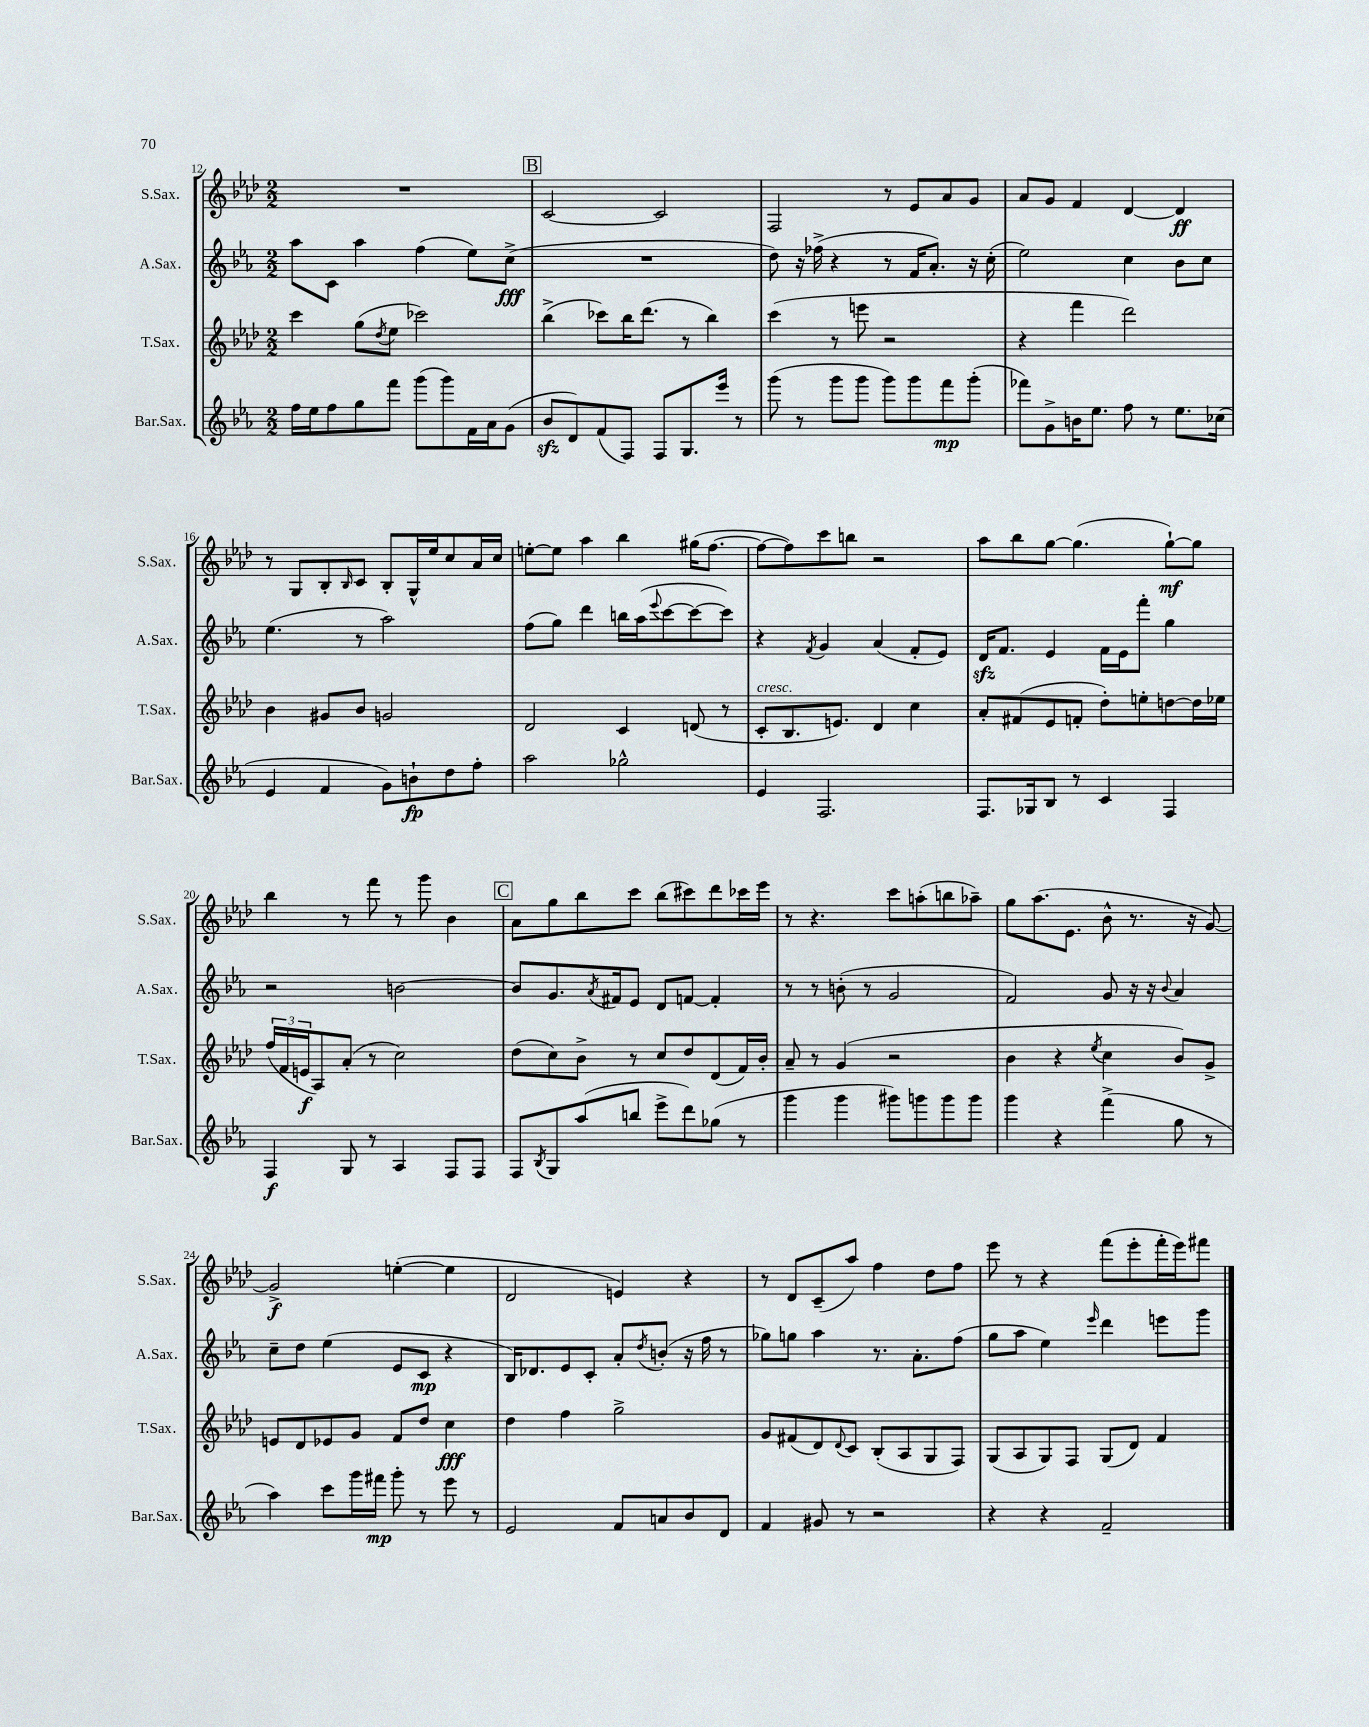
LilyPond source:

<<
\new StaffGroup <<
\new Staff = "s0" \with { instrumentName = "S.Sax." shortInstrumentName = "S.Sax." } {
    \clef treble \key aes \major \numericTimeSignature \time 2/2
    R1 |
    \mark \markup { \box "B" } c'2~ c'2 |
    f2 r8 ees'8 aes'8 g'8 |
    aes'8 g'8 f'4 des'4~ des'4\ff |
    r8 g8 bes8-. \grace { bes16 } c'8 bes8-. g16-^ ees''16 c''8 aes'16 c''16 |
    e''8~-. e''8 aes''4 bes''4 gis''16( f''8.~ |
    f''8~ f''8) c'''8 b''8 r2 |
    aes''8 bes''8 g''8~ g''4.( g''8~-!\mf) g''8 |
    bes''4 r8 f'''8 r8 g'''8 bes'4 |
    \mark \markup { \box "C" } aes'8 g''8 bes''8 c'''8 bes''8( cis'''8) des'''8 ces'''16 ees'''16 |
    r8 r4. c'''8 a''8-.( b''8 aes''8--) |
    g''8 aes''8.( ees'8. bes'8-^ r8. r16 g'8~) |
    g'2->\f e''4~-.( e''4 |
    des'2 e'4) r4 |
    r8 des'8 c'8--( aes''8) f''4 des''8 f''8 |
    ees'''8 r8 r4 f'''8( ees'''8-. f'''16-. ees'''16) fis'''8 \bar "|." |
}
\new Staff = "s1" \with { instrumentName = "A.Sax." shortInstrumentName = "A.Sax." } {
    \clef treble \key ees \major \numericTimeSignature \time 2/2
    aes''8 c'8 aes''4 f''4( ees''8) c''8->\fff( |
    \mark \markup { \box "B" } R1 |
    d''8) r16 fes''16->( r4 r8 f'16 aes'8.-.) r16 c''16-.( |
    ees''2) c''4 bes'8 c''8 |
    ees''4.( r8 aes''2) |
    f''8( g''8) d'''4 b''16 aes''16( \appoggiatura { ees'''8 } c'''8~ c'''8~ c'''8) |
    r4 \acciaccatura { f'8 } g'4 aes'4( f'8-. ees'8) |
    d'16\sfz f'8. ees'4 f'16 ees'16 f'''8-. g''4 |
    r2 b'2~ |
    \mark \markup { \box "C" } b'8 g'8. \acciaccatura { aes'8 } fis'16 ees'8 d'8 f'8~ f'4-. |
    r8 r8 b'8-.( r8 g'2 |
    f'2) g'8 r16 r16 \appoggiatura { bes'8 } aes'4 |
    c''8-- d''8 ees''4( ees'8 c'8\mp r4 |
    bes16) des'8. ees'8 c'8-. aes'8-. \acciaccatura { d''8 } b'8-.( r16 f''16 r8 |
    ges''8) g''8 aes''4 r8. aes'8.-. f''8( |
    g''8 aes''8 ees''4) \grace { ees'''16 } d'''4 e'''8 g'''8 \bar "|." |
}
\new Staff = "s2" \with { instrumentName = "T.Sax." shortInstrumentName = "T.Sax." } {
    \clef treble \key aes \major \numericTimeSignature \time 2/2
    c'''4 g''8( \acciaccatura { des''8 } ees''8 ces'''2) |
    \mark \markup { \box "B" } bes''4->( ces'''8) bes''16 des'''8.( r8 bes''4) |
    c'''4( r8 e'''8 r2 |
    r4 f'''4 des'''2) |
    bes'4 gis'8 bes'8 g'2 |
    des'2 c'4 d'8( r8 |
    c'8-.^\markup { \italic "cresc." } bes8. e'8.) des'4 c''4 |
    aes'8-. fis'8( ees'8 f'8-. des''8-.) e''8-. d''8~ d''16 ees''16 |
    \tuplet 3/2 { f''16( f'16 e'16\f } aes8) aes'8-.( r8 c''2) |
    \mark \markup { \box "C" } des''8( c''8) bes'8-> r8 c''8 des''8 des'8( f'16) bes'16-. |
    aes'8-- r8 g'4( r2 |
    bes'4 r4 \acciaccatura { ees''8 } c''4 bes'8) g'8-> |
    e'8 des'8 ees'8 g'8 f'8 des''8 c''4\fff |
    des''4 f''4 g''2-> |
    g'8 fis'8( des'8) \appoggiatura { des'8 } c'8 bes8-.( aes8 g8 f8) |
    g8( aes8 g8) f8 g8( des'8) f'4 \bar "|." |
}
\new Staff = "s3" \with { instrumentName = "Bar.Sax." shortInstrumentName = "Bar.Sax." } {
    \clef treble \key ees \major \numericTimeSignature \time 2/2
    f''16 ees''16 f''8 g''8 f'''8 g'''8( g'''8) f'16 aes'16 g'8( |
    \mark \markup { \box "B" } bes'8\sfz d'8) f'8( f8) f8 g8. ees'''16 r8 |
    g'''8( r8 g'''8 g'''8 g'''8) g'''8 f'''8\mp g'''8-.( |
    fes'''8) g'8-> b'16 ees''8. f''8 r8 ees''8. ces''16( |
    ees'4 f'4 g'8) b'8-!\fp d''8 f''8-. |
    aes''2 ges''2-^ |
    ees'4 f2. |
    f8. ges16 bes8 r8 c'4 f4 |
    f4\f g8 r8 aes4 f8 f8 |
    \mark \markup { \box "C" } f8 \acciaccatura { bes8 } g8 aes''8( b''8 ees'''8-> d'''8) ges''8( r8 |
    g'''4 g'''4 gis'''8) g'''8 g'''8 g'''8 |
    g'''4 r4 f'''4->( g''8 r8 |
    aes''4) c'''8 g'''16 fis'''16\mp g'''8-. r8 ees'''8 r8 |
    ees'2 f'8 a'8 bes'8 d'8 |
    f'4 gis'8 r8 r2 |
    r4 r4 f'2-- \bar "|." |
}
>>
>>
\layout { \context { \Score currentBarNumber = #12 } }
